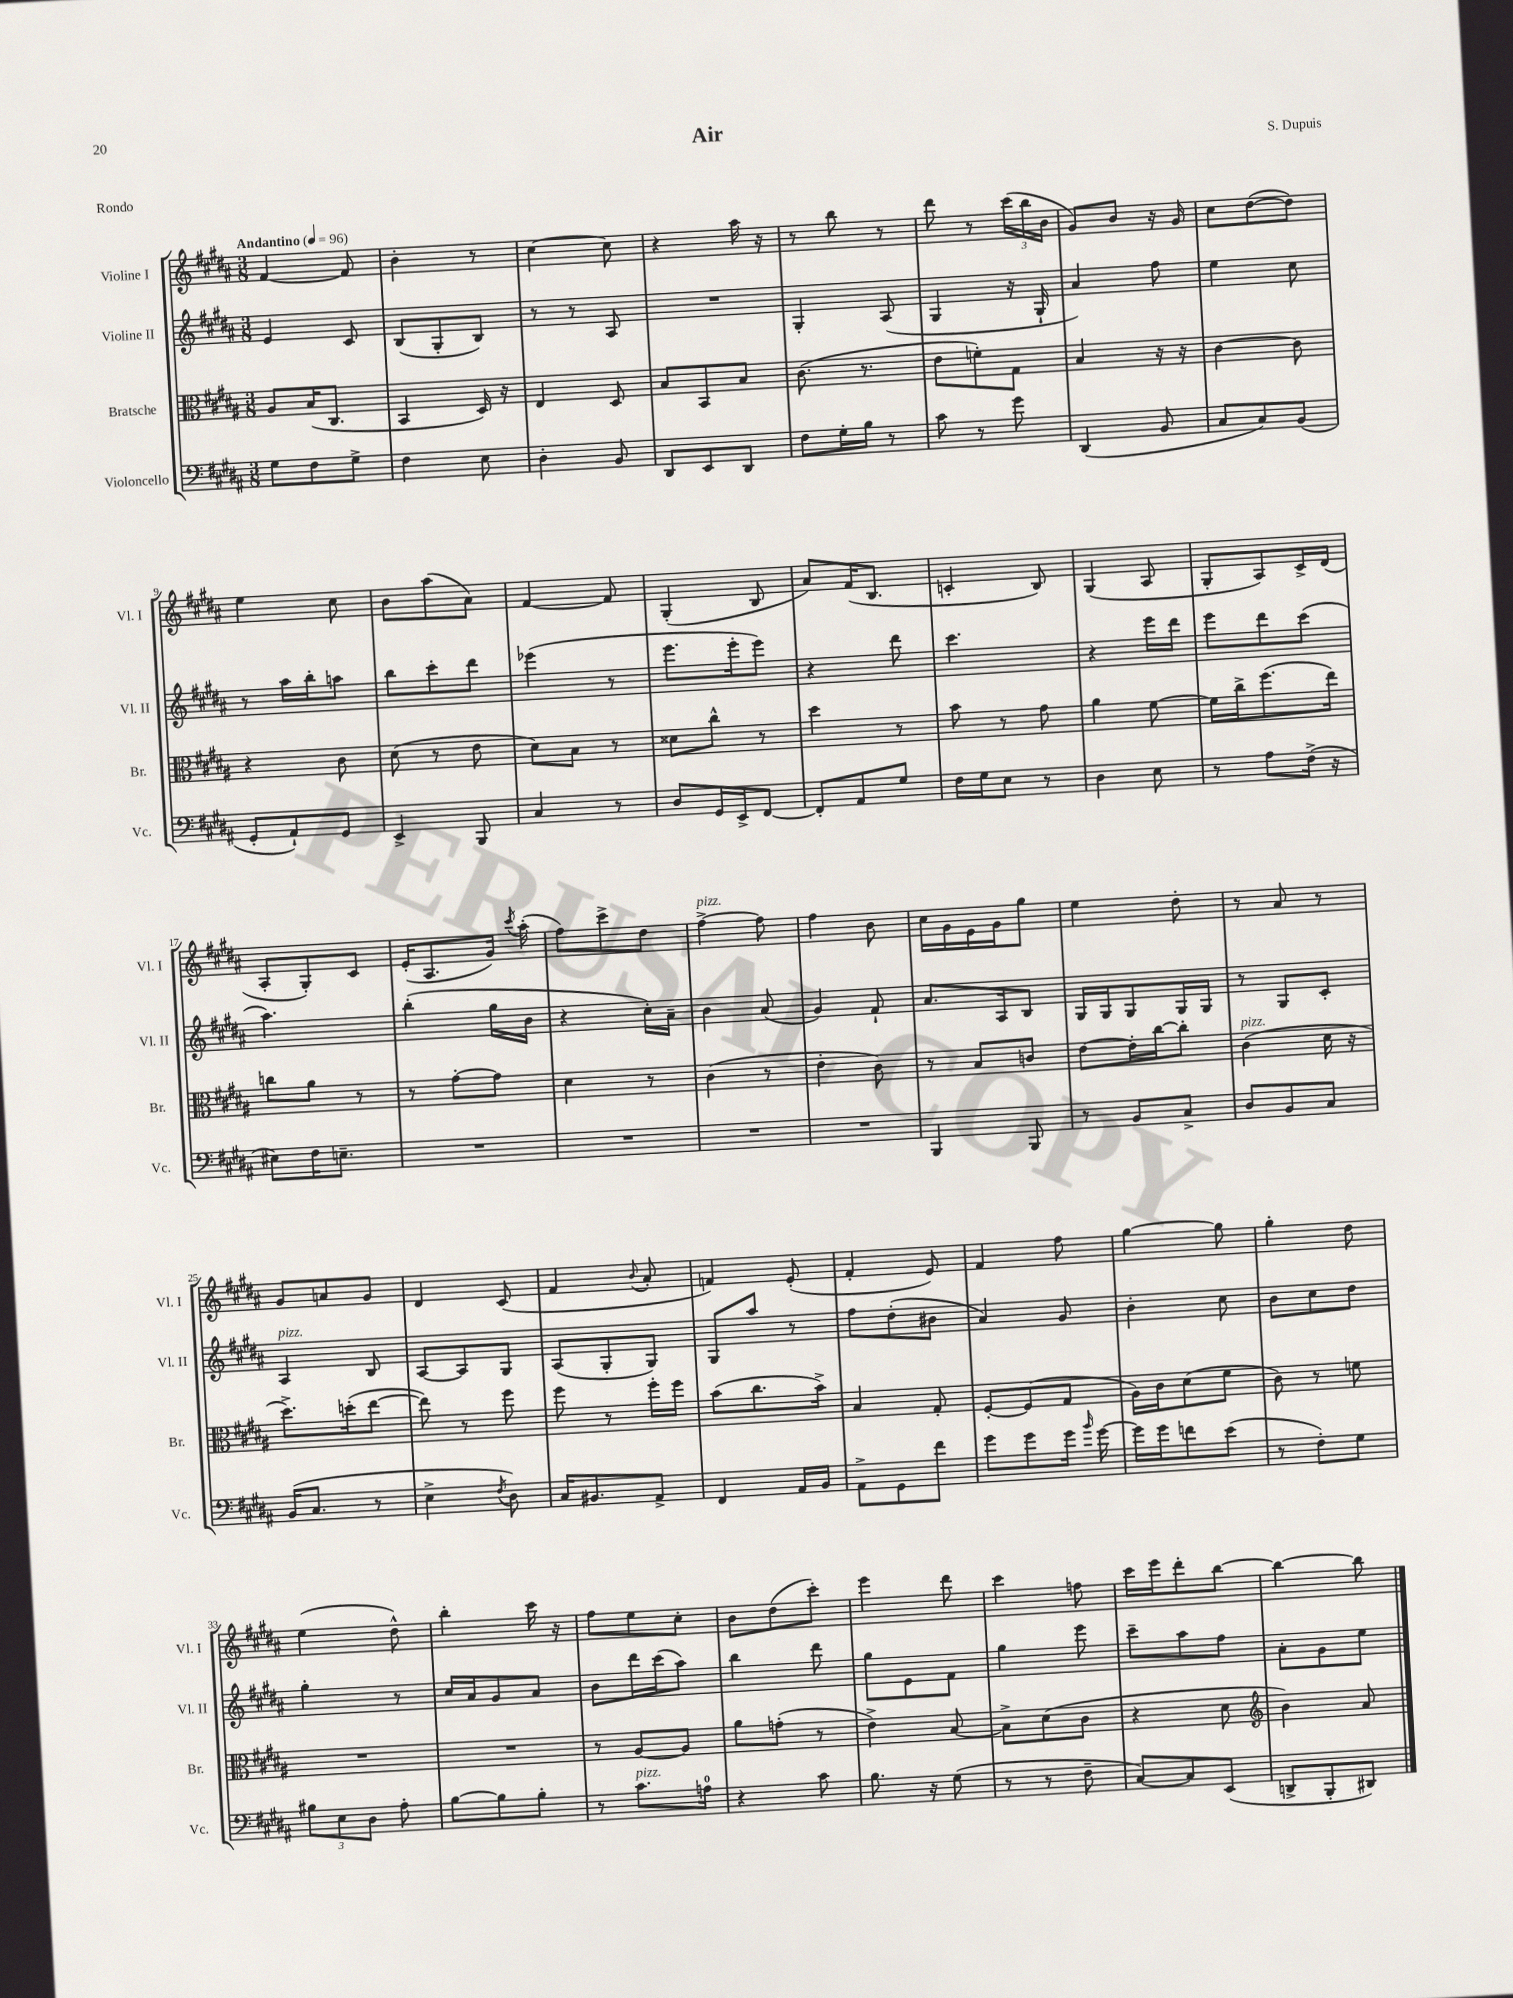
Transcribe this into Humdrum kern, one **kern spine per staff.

**kern	**kern	**kern	**kern
*part4	*part3	*part2	*part1
*staff4	*staff3	*staff2	*staff1
*I"Violoncello	*I"Bratsche	*I"Violine II	*I"Violine I
*I'Vc.	*I'Br.	*I'Vl. II	*I'Vl. I
*clefF4	*clefC3	*clefG2	*clefG2
*k[f#c#g#d#a#]	*k[f#c#g#d#a#]	*k[f#c#g#d#a#]	*k[f#c#g#d#a#]
*M3/8	*M3/8	*M3/8	*M3/8
*MM96	*MM96	*MM96	*MM96
=1	=1	=1	=1
!	!	!	!LO:TX:a:B:t=Andantino
8G#\L	8A#/L	4e/	[4f#/
8F#\	(16B/K	.	.
.	8.C#/J	.	.
8G#^\J	.	8c#/	8f#/]
=2	=2	=2	=2
4F#\	4BB/	(8B/L	4b'\
.	.	8G#'/	.
8E\	16D#/)	8B/J)	8r
.	16r	.	.
=3	=3	=3	=3
4D#'\	4E/	8r	[4cc#\
.	.	8r	.
8BB/	8D#/	8A#/	8cc#\]
=4	=4	=4	=4
8DD#/L	8B/L	4.r	4r
8EE/	8BB/	.	.
8DD#/J	8B/J	.	16aa#\
.	.	.	16r
=5	=5	=5	=5
8F#\L	(8.c#\	4G#'/	8r
16G#'\L	.	.	8bb\
16B\JJ	8.r	.	.
8r	.	(8A#/	8r
=6	=6	=6	=6
8c#\	8e\L	4G#/	8ddd#\
8r	8fn'\)	.	8r
8g#\	8G#\J	16r	(24ccc#\LL
.	.	.	24bb\
.	.	16G#`/	.
.	.	.	24b\JJ
=7	=7	=7	=7
(4DD#/	4B/	4a#/)	8g#/L)
.	.	.	8b/J
8BB/	16r	8ff#\	16r
.	16r	.	16g#/
=8	=8	=8	=8
8C#/L	[4c#\	4ee\	8cc#\L
8C#/)	.	.	([8dd#\
(8BB/J	8c#\]	8cc#\	8dd#\J])
!!LO:LB:g=z
=9	=9	=9	=9
8GG#'/L	4r	8r	4ee\
8AA#`/)	.	16aa#\LL	.
.	.	16bb'\J	.
8GG#/J	8c#\	8aan\J	8cc#\
=10	=10	=10	=10
4EE^/	(8d#\	8bb\L	8b\L
.	8r	8ccc#'\	(8aa#\
8BBB/	8e\	8ddd#\J	8a#\J)
=11	=11	=11	=11
4C#/	8d#\L)	(4eee-X\	[4f#/
.	8B\J	.	.
8r	8r	8r	8f#/]
=12	=12	=12	=12
8D#/L	8d##X\L	8.eee\L	(4G#'/
16GG#/L	8cc#^^\J	.	.
16EE^/J	.	16eee'\k	.
[8FF#/J	8r	8eee\J)	8B/
=13	=13	=13	=13
8FF#'/L]	4dd#\	4r	8a#/L)
8AA#/	.	.	(16f#/K
.	.	.	8.B/J
8G#/J	8r	8ddd#\	.
=14	=14	=14	=14
16F#\LL	8b\	4.ccc#\	4cn'/
16G#\J	.	.	.
8E\J	8r	.	.
8r	8g#\	.	8B/)
=15	=15	=15	=15
4D#\	4a#\	4r	(4G#/
8E\	[8f#\	16eee\LL	8A#/
.	.	16ddd#\JJ	.
=16	=16	=16	=16
8r	16f#\LL]	8eee\L	8G#'/L
.	16cc#^\J	.	.
8A#\L	(8.ff#\	8ddd#\	8A#/)
(16F#^\Jk	.	(8ccc#\J	16c#^/L
16r	16ee\Jk)	.	(16d#/JJ
!!LO:LB:g=z
=17	=17	=17	=17
8E#X\L)	8ccn\L	4.aa#\)	8A#'/L
16F#\K	8a#\J	.	8G#'/)
8.En~\J	.	.	.
.	8r	.	8c#/J
=18	=18	=18	=18
4.r	8r	(4bb'\	(16e'/KL
.	.	.	8.A#/
.	[8g#'\L	.	.
.	8g#\J]	16gg#\LL	16g#/Jk)
.	.	.	8qccc#/
.	.	16b\JJ	(16aa#'\
=19	=19	=19	=19
4.r	4d#\	4r	8ff#\L)
.	.	.	8ccc#^\
.	8r	16cc#'\LL)	8dd#\J
.	.	16a#~\JJ	.
=20	=20	=20	=20
!	!	!	!LO:TX:a:i:t=pizz.
4.r	(4c#\	4b\	[4ff#^\
.	8r	(8a#/	8ff#\]
=21	=21	=21	=21
4.r	4e'\	4g#/)	4ff#\
.	8c#\)	8f#`/	8b\
=22	=22	=22	=22
4BBB/	8r	8.a#/L	16cc#\LL
.	.	.	16g#\
.	8B/L	.	16e\
.	.	16A#/k	16g#\J
8BBB/	8cn/J	8B/J	8gg#\J
=23	=23	=23	=23
8r	[8e\L	16G#/LL	4ee\
.	.	16G#/J	.
8BB/L	16e'\L]	8G#/	.
.	[16cc#\J	.	.
8C#^/J	8cc#'\J]	16G#/L	8dd#'\
.	.	16G#/JJ	.
=24	=24	=24	=24
!	!LO:TX:a:i:t=pizz.	!	!
8D#/L	(4c#\	8r	8r
8BB/	.	8G#/L	8a#/
8C#/J	16d#\	8c#'/J	8r
.	16r	.	.
!!LO:LB:g=z
=25	=25	=25	=25
!	!	!LO:TX:a:i:t=pizz.	!
(16BB/KL	8.dd#^\L)	4A#/	8g#/L
8.C#/J	.	.	.
.	.	.	8an/
.	(16ddn'\k	.	.
8r	[8ee\J	8B/	8g#/J
=26	=26	=26	=26
4E^\	8ee\])	[8A#/L	4d#/
.	8r	8A#/]	.
8qF#/	.	.	.
8D#\)	8ff#\	8G#/J	(8c#/
=27	=27	=27	=27
16C#/KL	8ff#\	(8A#/L	4f#/
8.BB#X/	.	.	.
.	8r	8G#'/	.
.	.	.	8qqb/
8AA#^/J	16ff#'\LL	8G#/J)	8a#'/
.	16ff#\JJ	.	.
=28	=28	=28	=28
4FF#/	(8b\L	8G#/L	4fn/)
.	8.cc#\	8aa#/J	.
16AA#/LL	.	8r	(8e'/
16BB/JJ	16b^\Jk)	.	.
=29	=29	=29	=29
8AA#^\L	4B/	8ff#\L	4f#'/
8GG#\	.	(8dd#'\	.
8f#\J	8G#'/	8b#X\J	8e/)
=30	=30	=30	=30
8g#\L	[8F#'/L	4a#/)	4f#/
8g#\	(8F#/]	.	.
16g#\Jk	8G#/J	8g#/	8ff#\
16qqb/	.	.	.
[16g#\	.	.	.
=31	=31	=31	=31
16g#\LL]	16A#\LL)	4b'\	[4gg#\
16g#\J	16c#\J	.	.
8fn\	(8d#\	.	.
(8e\J	8f#\J	8cc#\	8gg#\]
=32	=32	=32	=32
8r	8c#\)	8b\L	4gg#'\
8F#'\L)	8r	8cc#\	.
8G#\J	8fn\	8dd#\J	8dd#\
!!LO:LB:g=z
=33	=33	=33	=33
12B#X\L	4.r	4gg#'\	(4ee\
12E\	.	.	.
12D#\J	.	.	.
8A#'\	.	8r	8dd#^^\)
=34	=34	=34	=34
[8B\L	4.r	16cc#/LL	4bb'\
.	.	16a#/J	.
8B\]	.	8g#/	.
8B'\J	.	8a#/J	16ccc#\
.	.	.	16r
=35	=35	=35	=35
8r	8r	8b\L	8ff#\L
!LO:TX:a:i:t=pizz.	!	!	!
8.c#\L	[8A#/L	16ddd#\L	8ee\
.	.	(16ccc#\J	.
.	8A#/J]	8aa#\J)	8cc#'\J
16An\Jk	.	.	.
=36	=36	=36	=36
4r	8a#\L	4bb\	8b\L
.	(8gn'\J	.	(8dd#\
8c#\	8r	8ddd#\	8ccc#'\J)
=37	=37	=37	=37
8.B\	4e^\)	8gg#\L	4eee\
.	.	8e\	.
16r	.	.	.
(8G#\	[8B/	8f#\J	8ddd#\
=38	=38	=38	=38
8r	8B^\L]	4gg#\	4ccc#\
8r	(8d#\	.	.
8F#~\	8c#\J	8eee\	8ffn\
=39	=39	=39	=39
[8C#/L)	4r	8ccc#~\L	16ccc#\LL
.	.	.	16eee\J
8C#/]	.	8aa#\	8ddd#'\
(8EE/J	8d#\	8ff#\J	[8bb\J
=40	=40	=40	=40
*	*clefG2	*	*
8DDn^/L	4b\)	8a#'\L	4bb\_
8BBB'/	.	8g#\	.
8DD#X/J)	8a#/	8ee\J	8bb\]
==	==	==	==
*-	*-	*-	*-
